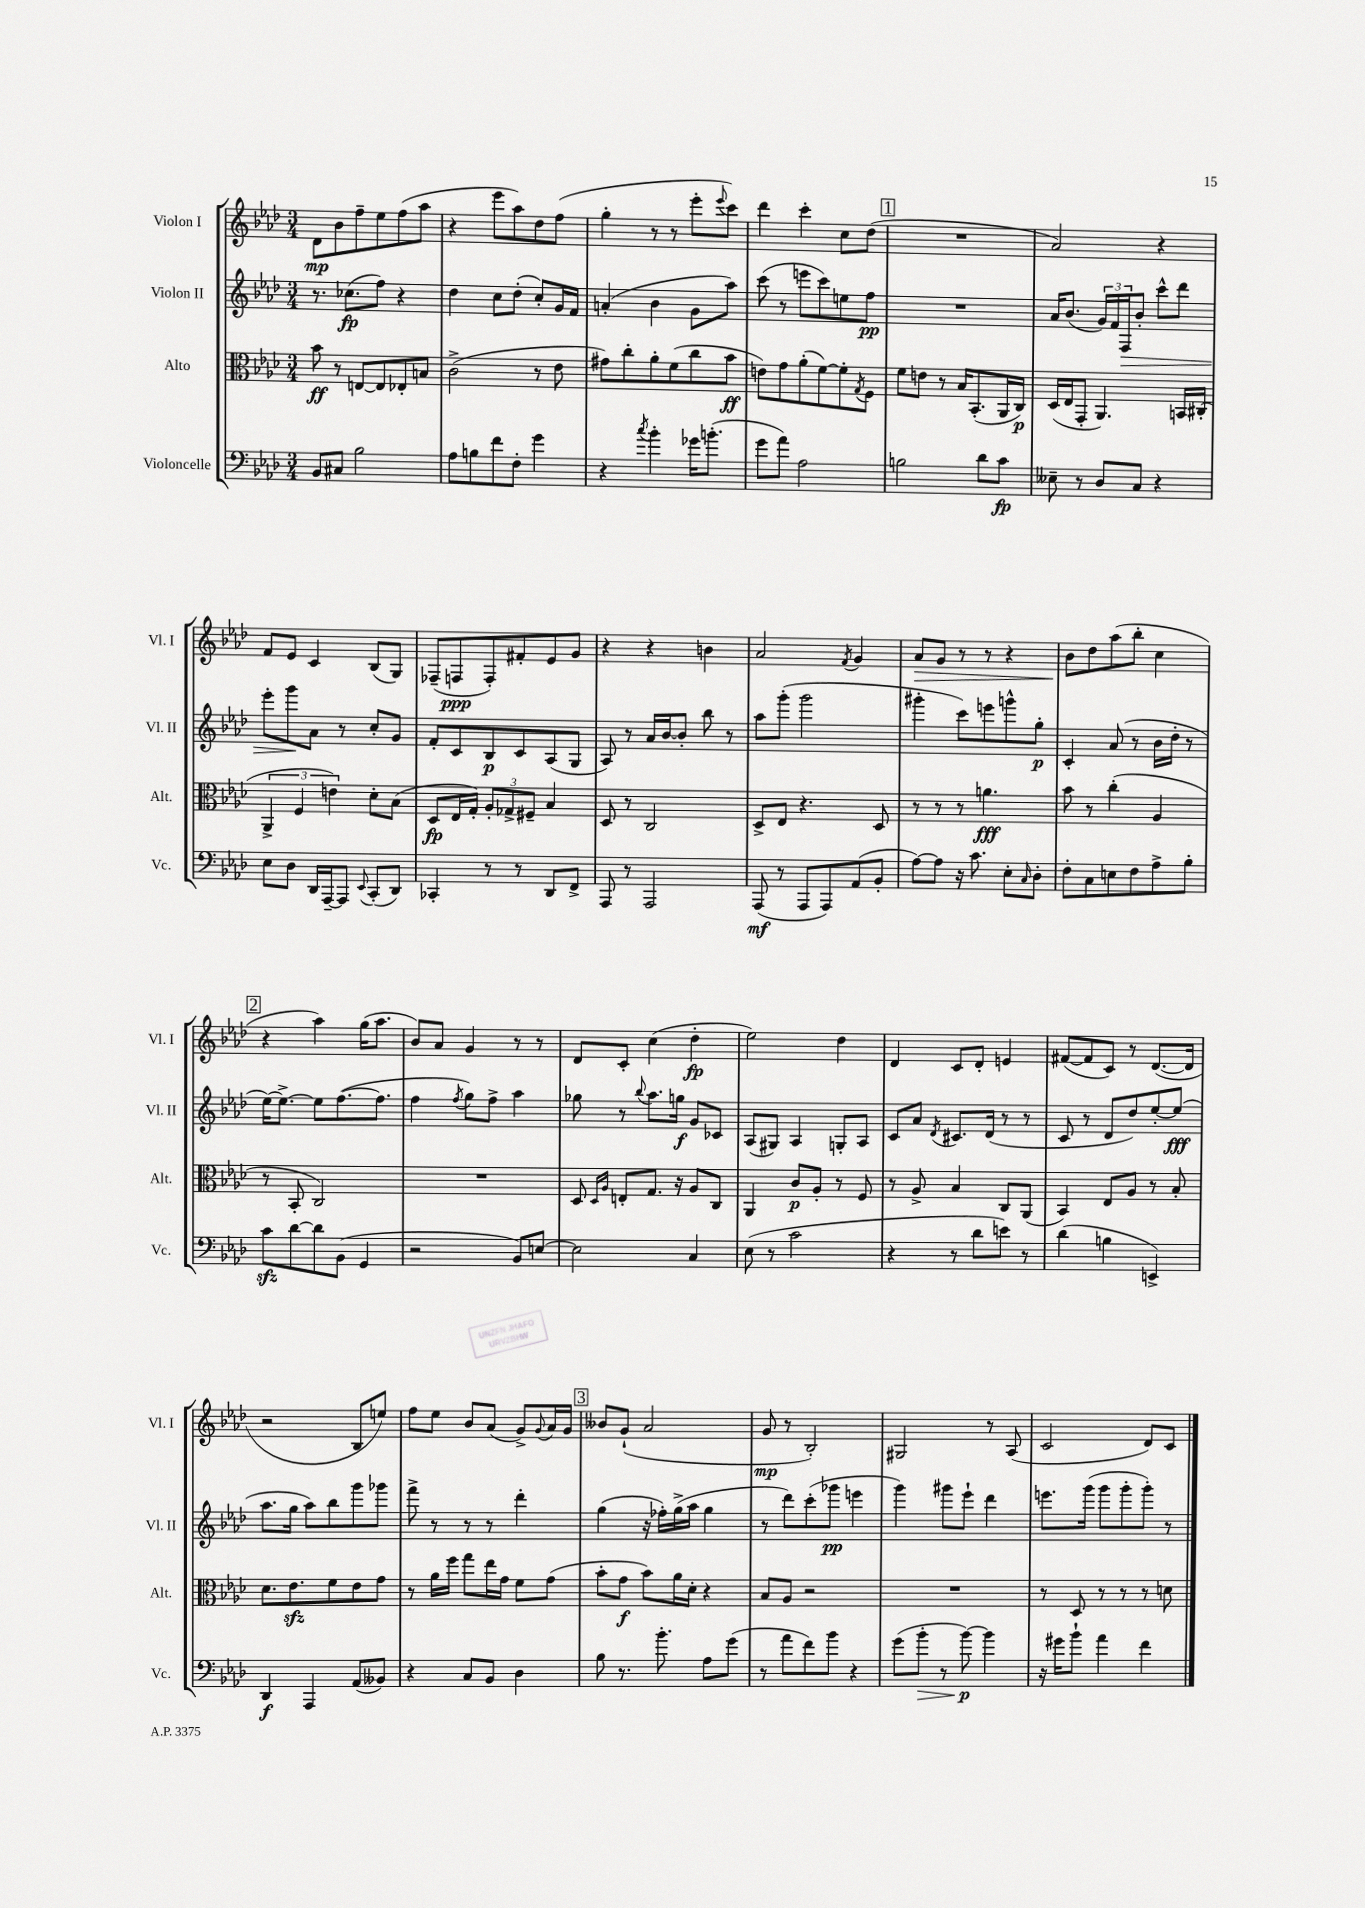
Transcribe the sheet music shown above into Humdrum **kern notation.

**kern	**kern	**kern	**kern
*staff4	*staff3	*staff2	*staff1
*clefF4	*clefC3	*clefG2	*clefG2
*k[b-e-a-d-]	*k[b-e-a-d-]	*k[b-e-a-d-]	*k[b-e-a-d-]
*M3/4	*M3/4	*M3/4	*M3/4
8BB-/L	8b-\	8.r	8d-\L
8C#/J	8r	.	8b-\
.	.	(8.cc-\L	.
2B-\	[8E/L	.	8ff~\
.	8E/]	8ff\J)	8ee-\
.	8E-'/	4r	(8ff\
.	8B/J	.	8aa-\J
=	=	=	=
8A-\L	(2c^\	4dd-\	4r
8B\	.	.	.
8f\	.	8cc\L	8eee-\L
8F'\J	.	(8dd-'\J	8aa-\)
4g\	8r	8cc'/L)	8dd-\
.	8e-\	16g/L	(8ff\J
.	.	16f/JJ	.
=	=	=	=
4r	8g#\L)	(4a'/	4gg'\
.	8cc'\	.	.
8qcc/	.	.	.
4b-'\	8a-'\	4b-\	8r
.	(8f\	.	8r
16g-\LK	8cc\	8g\L	8eee-'\L
(8.b'\J	.	.	.
.	.	.	8qqeee-/
.	8b-\J	8aa-\J)	8ccc\J)
=	=	=	=
8g\L	8e\L)	(8ccc\	4ddd-\
8a-\J)	8g\	8r	.
2A-\	(8a-'\	8eee\L	4ccc'\
.	[8f\)	8ccc\)	.
.	8f'\]	8ee\	8cc\L
.	8qG/	.	.
.	8F\J	8ff\J	(8dd-\J
=	=	=	=
2B\	8f\L	2.r	2.r
.	8e\J	.	.
.	8r	.	.
.	16B-/LK	.	.
.	(8.BB-'/	.	.
8d-\L	.	.	.
8c\J	16AA-/L	.	.
.	16C/JJ)	.	.
=	=	=	=
8E--~\	(16D-/LL	16a-/LK	2a-/)
.	16E-/J	(8.b-/J	.
8r	8GG'/J	.	.
8D-/L	4.AA-/)	24g/LL)	.
.	.	24f/	.
.	.	24F/J	.
8C/J	.	8b-'/J	.
4r	.	8ccc^^\L	4r
.	16BB/LL	8ddd-\J	.
.	(16C#'/JJ	.	.
=	=	=	=
8E-\L	6AA-^/	8eee-'\L	8f/L
8D-\J	.	8ggg\	8e-/J
.	6F/	.	.
16DD-/LL	.	8a-\J	4c/
[16AAA-~/J	.	.	.
.	6e\)	.	.
8AAA-/]J	.	8r	.
8qqEE-/	.	.	.
(8CC'/L	8d-'\L	8cc'/L	(8B-/L
8DD-/J)	(8B-\J	8g/J	8G/J)
=	=	=	=
4CC-'/	8D-/L	8f'/L	(8F-~/L
.	16E-/L	8c/	8F/
.	16G'/JJ)	.	.
8r	12A-'/L	8B-/	8F'/)
.	12G-^/	.	.
8r	.	8c/	8f#'/
.	12F#~/J	.	.
8DD-/L	4B-/	(8A-/	8e-/
8FF^/J	.	8G/J	8g/J
=	=	=	=
8AAA-/	8D-/	8A-/)	4r
8r	8r	8r	.
2AAA-/	2C/	16a-/LL	4r
.	.	[16b-/J	.
.	.	8b-'/]J	.
.	.	8bb-\	4b\
.	.	8r	.
=	=	=	=
(8AAA-/	8D-^/L	8aa-\L	2a-/
8r	8E-/J	(8ggg'\J	.
8AAA-/L	4.r	2ggg\	.
8AAA-/)	.	.	.
.	.	.	8qf/
(8AA-/	.	.	4g/
8BB-'/J	8D-/	.	.
=	=	=	=
[8A-\L)	8r	4ggg#'\	8a-/L
8A-\]J	8r	.	8g/J
16r	8r	8ccc\L)	8r
8.c\	.	.	.
.	4.a\	8eee\	8r
8E-'\L	.	8ggg^^\	4r
16qqC/	.	.	.
8D-'\J	.	8gg'\J	.
=	=	=	=
8F'\L	8b-\	4c'/	8b-\L
8C\	8r	.	8dd-\
8E\	(4cc'\	(8a-/	(8aa-\
8F\	.	8r	8bb-'\J
8A-^\	4A-/	16b-\LL	4cc\
.	.	16dd-'\JJ	.
8B-'\J	.	8r	.
=	=	=	=
8c\L	8r	[16ee-\LK)	4r
.	.	8.ee-^\_J	.
[8d-\	8BB-'/	.	.
8d-\]	2C/)	8ee-\]L	4aa-\)
(8BB-\J	.	([8.ff\	.
4GG/	.	.	(16gg\LK
.	.	8.ff\]J	8.aa-\J
=	=	=	=
2r	2.r	4ff\	8b-/L)
.	.	.	8a-/J
.	.	8qff/	.
.	.	8gg\L)	4g/
.	.	8ff^\J	.
8BB-/L)	.	4aa-\	8r
[8E/J	.	.	8r
=	=	=	=
2E\]	8D-/	8gg-\	8d-/L
.	16qqD-/LL	.	.
.	16qqA-/JJ	.	.
.	8E'/L	8r	8c'/J
.	.	8qqbb-/	.
.	8.G/J	8.aa-\L	(4cc\
.	16r	16gg\Jk	.
4C/	8A-/L	8g/L	4dd-'\
.	8C/J	8c-/J	.
=	=	=	=
(8E-\	4AA-/	(8A-/L	2ee-\)
8r	.	8G#/J)	.
2c\	8c/L	4A-/	.
.	8A-'/J	.	.
.	8r	8G'/L	4dd-\
.	8F/	8A-/J	.
=	=	=	=
4r	8r	8c/L	4d-/
.	8A-^/	8a-/J	.
.	.	8qd-/	.
8r	4B-/	8.c#/L	8c/L
8d-\L	.	.	8d-'/J
.	.	(16d-/Jk	.
8e\J)	8C/L	8r	4e/
8r	(8AA-/J	8r	.
=	=	=	=
(4d-\	4BB-/)	8c/	([8f#/L
.	.	8r	8f#/]
4B\	8E-/L	8d-/L	8c/J)
.	8A-/J	8dd-/)	8r
4EE^/)	8r	[8ee-'/	([8.d-/L
.	8B-'/	(8ee-/]J	.
.	.	.	16d-/]Jk
=	=	=	=
4DD-/	8.d-\L	8.aa-\L	2r
.	8.e-\	16gg\Jk	.
4AAA-/	.	8aa-\L)	.
.	8f\	8bb-\	.
(8AA-/L	8e-\	8ggg\	8B-/L
8BB--/J)	8g\J	8ggg-\J	8ee/J)
=	=	=	=
4r	8r	8fff^\	8ff\L
.	16a-\LL	8r	8ee-\J
.	16ff\JJ	.	.
8C/L	8gg\L	8r	8b-/L
8BB-/J	16ee-\L	8r	(8a-/J
.	16g\JJ	.	.
4D-\	8f\L	4ddd-'\	8g^/L)
.	.	.	8qqg/
.	(8g\J	.	16a-/L
.	.	.	16g/JJ
=	=	=	=
8B-\	8b-'\L	(4gg\	8b--/L
8.r	8g\J	.	(8g`/J
.	8b-\L)	16r	2a-/
8.b-'\	.	16ff-'\LL)	.
.	16a-\L	(16gg^\	.
.	16d-'\JJ	16aa-\JJ	.
8A-\L	4r	4gg\	.
(8g\J	.	.	.
=	=	=	=
8r	8B-/L	8r	8g/
8a-\L	8A-/J	8ddd-\L)	8r
8f\)	2r	(8ccc'\	2B-'/)
8b-\J	.	8ggg-\J	.
4r	.	4eee\	.
=	=	=	=
(8g\L	2.r	4ggg\)	2G#/
8b-'\J	.	.	.
8r	.	8ggg#\L	.
[8b-\)	.	8eee-`\J	.
4b-\]	.	4ddd-\	8r
.	.	.	(8A-/
=	=	=	=
16r	8r	8.eee\L	2c/
16g#\LK	.	.	.
8b-`\J	8D-/	.	.
.	.	(16ggg\Jk	.
4a-\	8r	8ggg\L	.
.	8r	8ggg'\	.
4f\	8r	8ggg'\J)	8d-/L)
.	8d\	8r	8c/J
==	==	==	==
*-	*-	*-	*-
